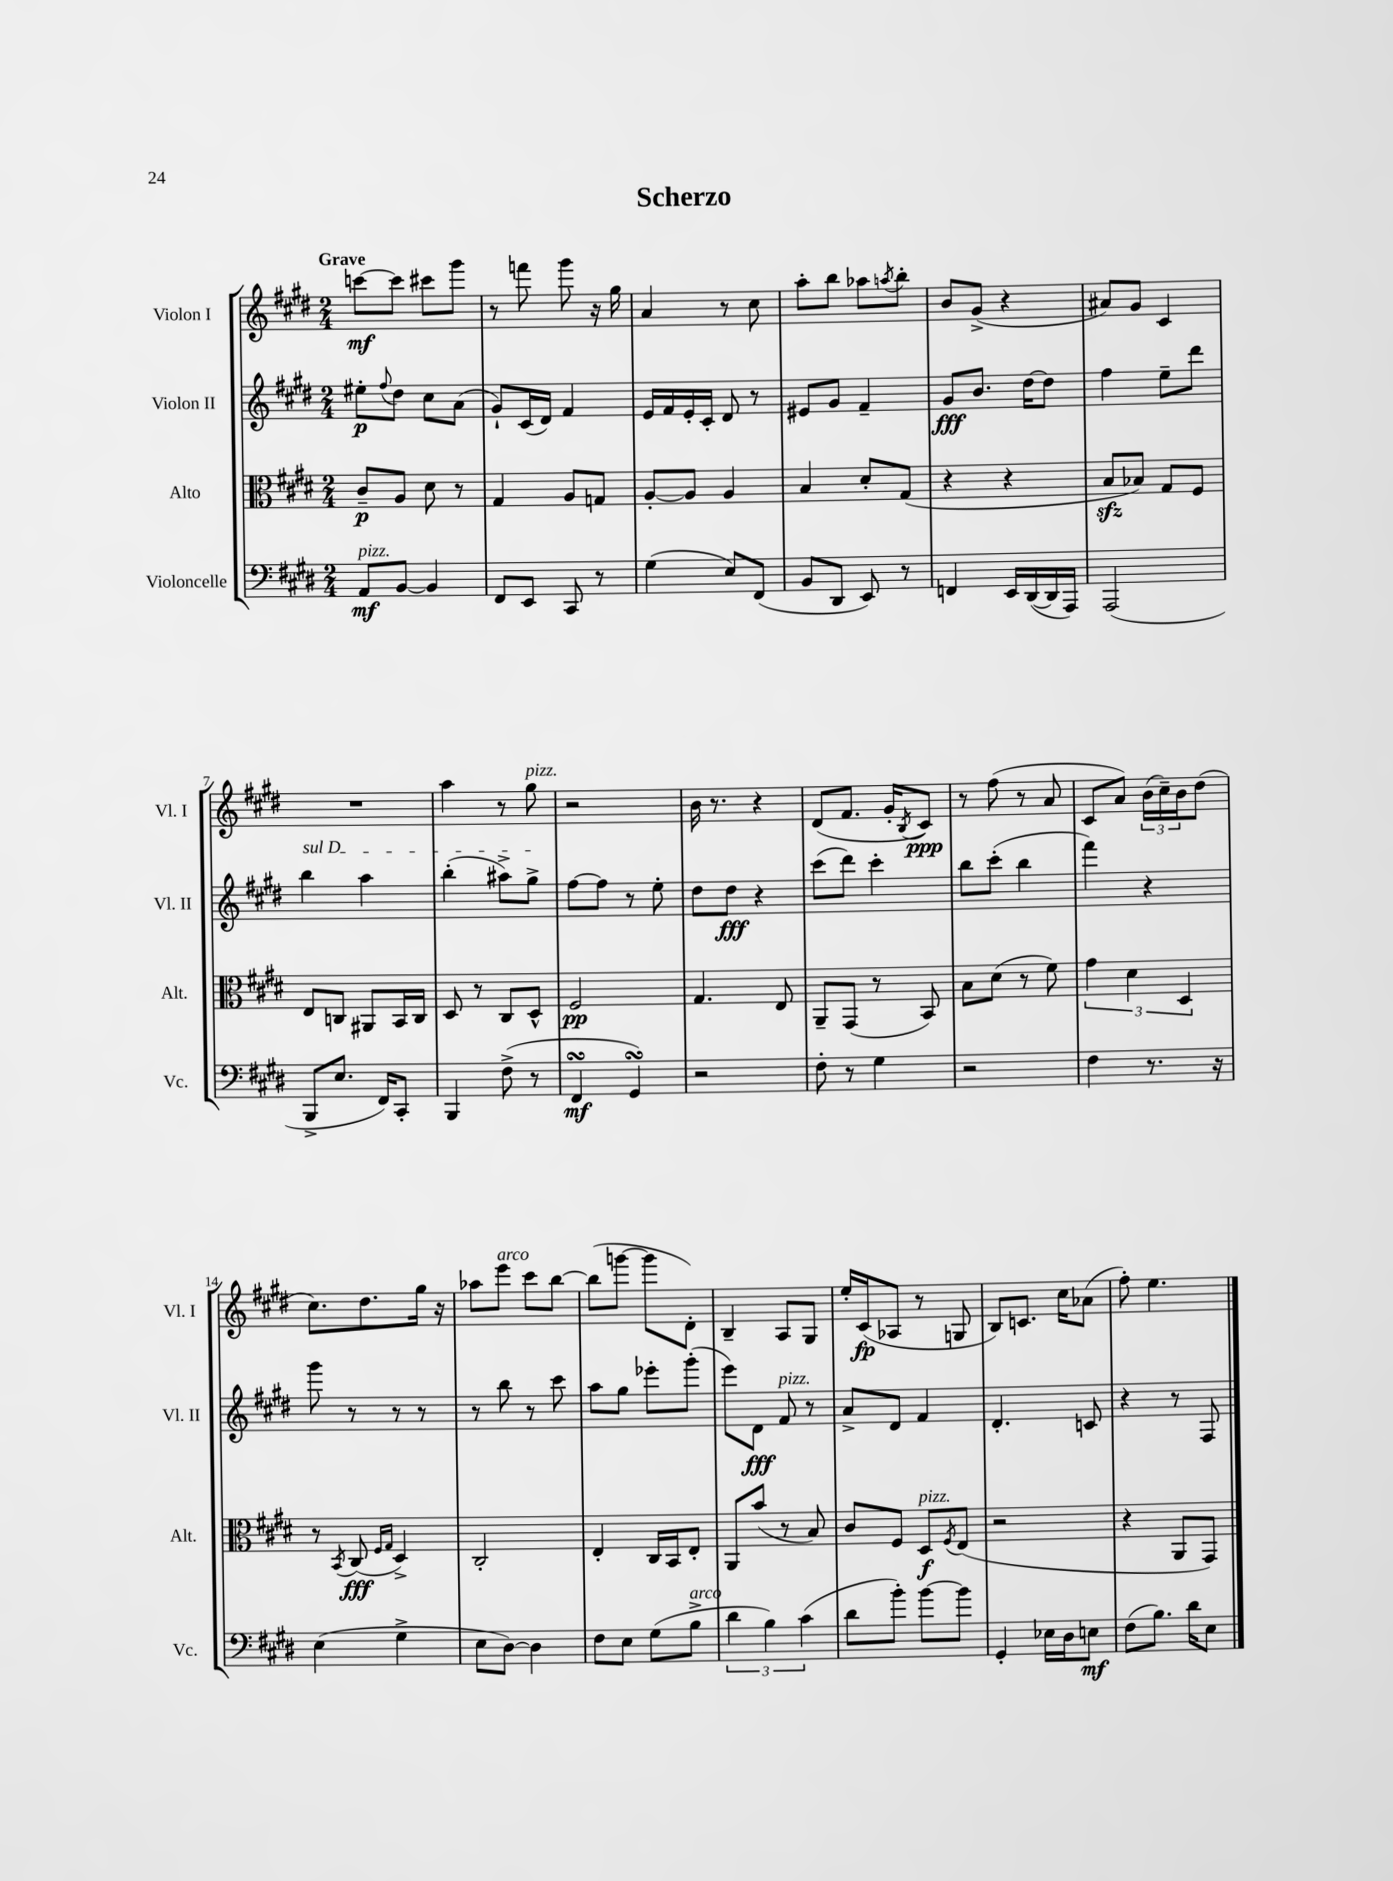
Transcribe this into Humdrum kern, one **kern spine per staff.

**kern	**kern	**kern	**kern
*staff4	*staff3	*staff2	*staff1
*clefF4	*clefC3	*clefG2	*clefG2
*k[f#c#g#d#]	*k[f#c#g#d#]	*k[f#c#g#d#]	*k[f#c#g#d#]
*M2/4	*M2/4	*M2/4	*M2/4
8AA	8c#~	8ee#'	[8ccc
.	.	8qqff#	.
[8BB	8A	8dd#	8ccc]
4BB]	8d#	8cc#	8ccc#
.	8r	(8a	8ggg#
=	=	=	=
8FF#	4G#	8g#`)	8r
8EE	.	(16c#	8fff
.	.	16d#)	.
8CC#	8A	4f#	8ggg#
8r	8G	.	16r
.	.	.	16gg#
=	=	=	=
(4G#	[8A'	16e	4a
.	.	16f#	.
.	8A]	16e'	.
.	.	16c#'	.
8E)	4A	8d#	8r
(8FF#	.	8r	8cc#
=	=	=	=
8BB	4B	8e#	8aa'
8DD#	.	8g#	8bb
8EE)	8d#'	4f#~	8aa-
.	.	.	8qaa
8r	(8G#	.	8bb'
=	=	=	=
4FF	4r	8g#	8b
.	.	8.b	(8g#^
16EE	4r	.	4r
([16DD#	.	[16dd#	.
16DD#]	.	8dd#]	.
16AAA)	.	.	.
=	=	=	=
(2AAA	8B	4ff#	8a#)
.	8B-)	.	8g#
.	8G#	8ee~	4c#
.	8F#	8ddd#	.
=	=	=	=
8BBB^	8E	4bb	2r
8.E	8C	.	.
.	8AA#	4aa	.
16FF#)	.	.	.
8CC#'	16BB	.	.
.	16C	.	.
=	=	=	=
4BBB	8D#	(4bb'	4aa
.	8r	.	.
(8F#^	8C#	8aa#^)	8r
8r	8D#^^	8gg#^	8gg#
=	=	=	=
4FF#	2F#	[8ff#	2r
.	.	8ff#]	.
4GG#)	.	8r	.
.	.	8ee'	.
=	=	=	=
2r	4.G#	8dd#	16b
.	.	.	8.r
.	.	8dd#	.
.	.	4r	4r
.	8E	.	.
=	=	=	=
8F#'	8AA~	(8ccc#	(8d#
8r	(8GG#	8ddd#)	8.f#
4G#	8r	4ccc#'	.
.	.	.	16g#'
.	.	.	8qB
.	8BB)	.	8c#)
=	=	=	=
2r	8B	8bb	8r
.	(8d#	(8ccc#'	(8ff#
.	8r	4bb	8r
.	8f#)	.	8a
=	=	=	=
4F#	6g#	4fff#)	8c#
.	.	.	8a)
.	6d#	.	.
8.r	.	4r	(24b
.	.	.	24cc#~)
.	6D#	.	24b
.	.	.	(8dd#
16r	.	.	.
=	=	=	=
(4E	8r	8ggg#	8.cc#)
.	8qBB	.	.
.	(8C#	8r	.
.	.	.	8.dd#
.	16qqF#	.	.
.	16qqG#	.	.
4G#^	4D#^)	8r	.
.	.	8r	16gg#
.	.	.	16r
=	=	=	=
8E	2C#'	8r	8aa-
[8D#)	.	8bb	8eee
4D#]	.	8r	8ccc#
.	.	8ccc#	[8bb
=	=	=	=
8F#	4E'	8aa	(8bb]
8E	.	8gg#	[8ggg
(8G#	16C#	8eee-'	8ggg]
.	16BB	.	.
8B^	8E'	(8ggg#'	8d#')
=	=	=	=
6d#	8AA	8eee)	4B~
.	(8b	8d#	.
6B)	.	.	.
.	8r	8f#	8A
(6c#	.	.	.
.	8B)	8r	8G#
=	=	=	=
8d#	8c#	8a^	16ee'
.	.	.	(16c#
8b')	8F#	8d#	8A-
[8b	8D#	4f#	8r
.	8qF#	.	.
8b]	(8E	.	8G
=	=	=	=
4GG#'	2r	4.d#'	8B)
.	.	.	8.c
16E-	.	.	.
16D#	.	.	16cc#
8E	.	8c	(8a-
=	=	=	=
(8F#	4r	4r	8ff#')
8.B)	.	.	4.ee
.	8AA	8r	.
16d#	.	.	.
8E	8GG#)	8F#	.
==	==	==	==
*-	*-	*-	*-
